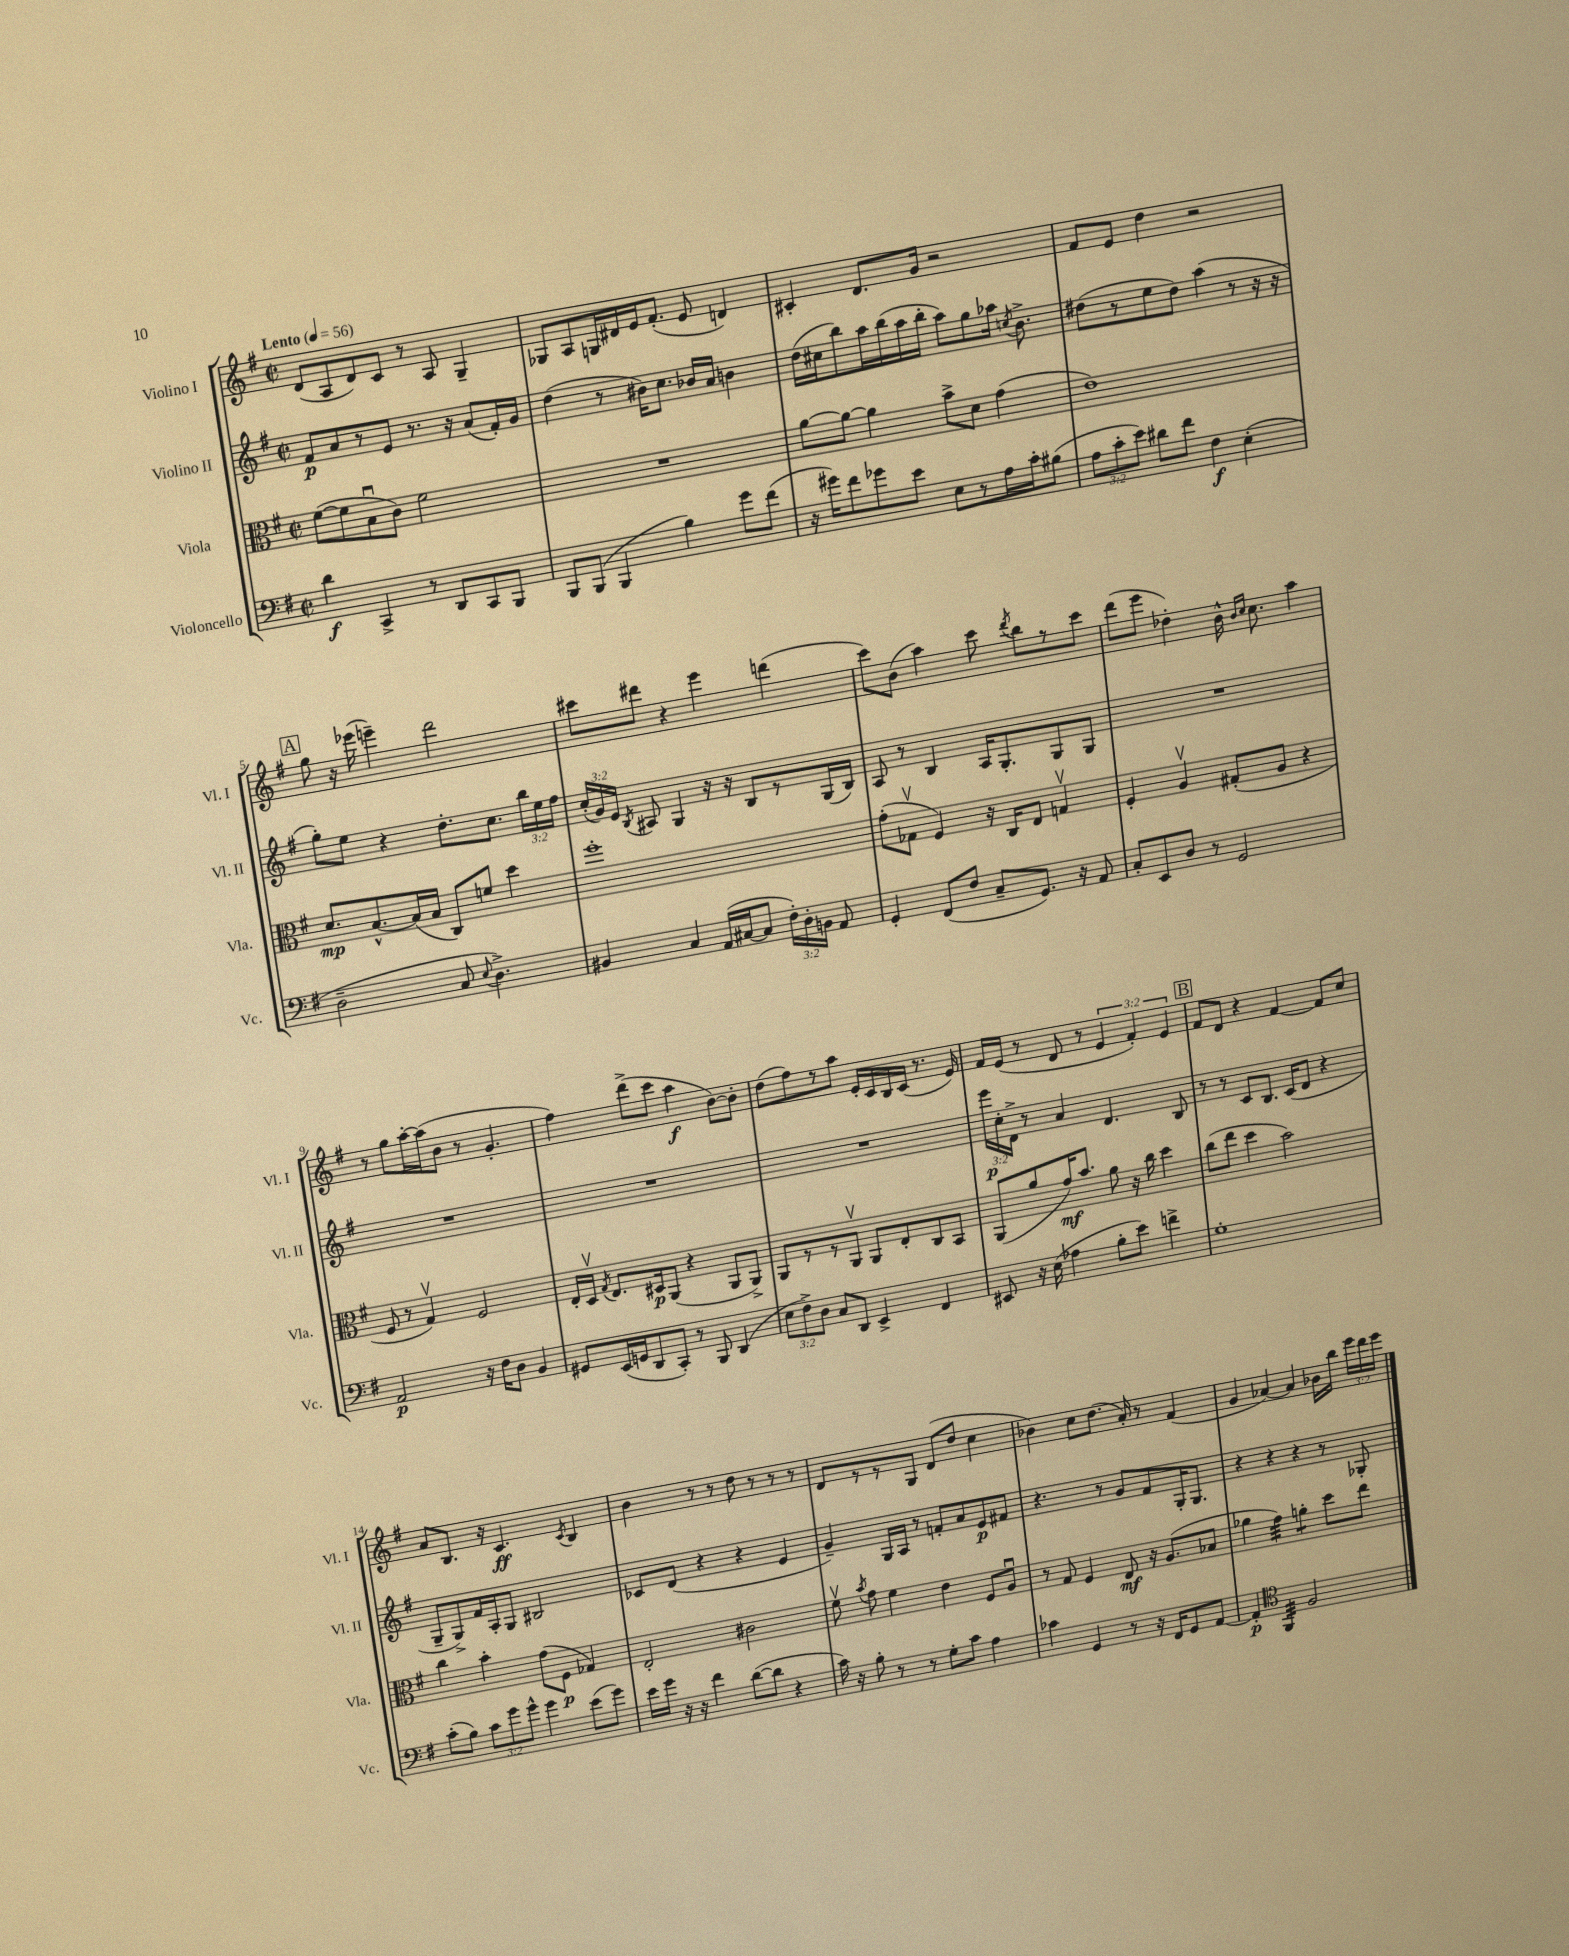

**kern	**kern	**kern	**kern
*staff4	*staff3	*staff2	*staff1
*clefF4	*clefC3	*clefG2	*clefG2
*k[f#]	*k[f#]	*k[f#]	*k[f#]
*M2/2	*M2/2	*M2/2	*M2/2
*met(c|)	*met(c|)	*met(c|)	*met(c|)
*MM56	*MM56	*MM56	*MM56
4d	([8f#	8f#	(8d
.	8f#]	8a	8A
4CC^	8Bu	8r	8d)
.	8c)	8e	8c
8r	2f#	8.r	8r
8DD	.	.	8A
.	.	16r	.
8CC	.	(8a	4G~
8BBB	.	16f#')	.
.	.	16g	.
=	=	=	=
8BBB	1r	(4dd	8G-
(8BBB	.	.	8A
4BBB	.	8r	16G
.	.	.	16d#
.	.	16b#)	16e
.	.	8.cc	(8.f#'
4B)	.	.	.
.	.	16b-	8e
.	.	16a	.
8g	.	4b	4d)
(8f#	.	.	.
=	=	=	=
16r	[8a	(16dd	4c#'
16g#)	.	16cc#	.
8f#	8a_	8bb)	.
8g-	4a]	16aa	8.d
.	.	(16bb	.
8e	.	16aa	.
.	.	16bb'	16g
8E	8b^	8aa)	2r
8r	8d	8gg	.
16A	(4g	16aa-	.
.	.	8qcc	.
16c'	.	8.b^	.
(8B#	.	.	.
=	=	=	=
12A	1e)	(8dd#	8f#
12c'	.	.	.
.	.	8r	8e
12e)	.	.	.
8d#	.	8ee	4dd
8f#	.	8dd#)	.
4F#	.	(4aa	2r
(4E'	.	8r	.
.	.	16r	.
.	.	16r	.
=	=	=	=
2D~	8.d	8gg')	8gg
.	.	8ee	16r
.	[8.B^^	.	(16eee-
.	.	4r	4eee~)
.	(16B]	.	.
.	16B	.	.
8C	8C)	8.dd'	2ddd
8qqE	.	.	.
4.D^)	8f	.	.
.	.	8.cc	.
.	4dd	.	.
.	.	24bb	.
.	.	24ee	.
.	.	24ff#	.
=	=	=	=
4BB#	1ff#'	(24cc'	8ccc#
.	.	24g)	.
.	.	24e	.
.	.	8qB	.
.	.	8A#	8ddd#
4C	.	4G	4r
(16AA	.	16r	4eee
[16C#	.	16r	.
8C#]	.	8B	.
24F#')	.	8r	(4ddd
24D'	.	.	.
24BB	.	.	.
8AA	.	(16G	.
.	.	16B)	.
=	=	=	=
4GG'	(8g'	8A	8ccc)
.	8G-v	8r	(8b
(8FF#	4F#)	4B	4aa)
8F#	.	.	.
8C~	16r	16A	8ccc
.	16C	8.G'	.
.	.	.	8qddd
8.GG)	8E	.	8bb
.	4Gv	8G	8r
16r	.	.	.
8AA	.	8G	8ccc
=	=	=	=
8C'	4F#'	1r	(8ddd
8EE	.	.	8eee
8D	4Av	.	4dd-')
8r	.	.	.
2GG	(8G#'	.	16b^^
.	.	.	16qqb
.	.	.	16qqcc
.	.	.	8.cc
.	8A	.	.
.	4r	.	4aa
=	=	=	=
2AA	8F#	1r	8r
.	8r	.	8gg
.	4Gv)	.	[16aa'
.	.	.	(16aa]
.	.	.	8b
16r	2F#	.	8r
16F#	.	.	.
8D	.	.	4.g'
4BB	.	.	.
=	=	=	=
8GG#	16E'	1r	4ff#)
.	16Dv	.	.
.	8qG	.	.
(16EE	8.E	.	.
16GG	.	.	.
8DD	.	.	(8ddd^
.	16D#	.	.
8CC')	(8AA	.	8ccc
8r	4r	.	4aa
8BBB	.	.	.
(4DD	8AA	.	[8b)
.	8AA^)	.	8b']
=	=	=	=
12E	8AA	1r	(8dd
12F#^)	.	.	.
.	8r	.	8ff#)
12D	.	.	.
8C	8r	.	8r
8DD	8AAv	.	8aa
4EE^	8AA	.	16e'
.	.	.	16c
.	8E'	.	16B
.	.	.	(16c
4FF#	8C	.	8.r
.	8BB	.	.
.	.	.	16e)
=	=	=	=
8EE#	(8AA	24eee	16f#
.	.	24cc'	.
.	.	.	(16e
.	.	24d^	.
16r	8a	8r	8r
(16E	.	.	.
4A-	16g)	4a	8d
.	8.b	.	.
.	.	.	8r
8B'	8a	4.d	6e
8e)	16r	.	.
.	.	.	6f#')
.	16cc	.	.
4f^	4dd	.	.
.	.	.	6e
.	.	8B	.
=	=	=	=
1G'	(8cc	8r	8f#
.	8ee	8r	8d
.	4dd	8c	4r
.	.	8.B	.
.	2b)	.	[4f#
.	.	(16c	.
.	.	8d	.
.	.	4r	8f#]
.	.	.	8cc
=	=	=	=
(8c'	4cc	8G~	8a
8B)	.	8G^)	8.B
12c	4b'	16f#	.
.	.	16A'	16r
12g	.	.	.
.	.	8G	4.c
12g^^	.	.	.
4g	(8g	2B#	.
.	8F#	.	.
.	.	.	8qc
(8e	4G-)	.	4B
8g)	.	.	.
=	=	=	=
16e	2E'	8c-	4b
16g	.	.	.
16r	.	(8d	.
16r	.	.	.
4f#	.	4r	8r
.	.	.	8r
([8d	2c#	4r	8dd
8d]	.	.	8r
4r	.	4e	8r
.	.	.	8r
=	=	=	=
16c)	8f#v	4g~)	8d
16r	.	.	.
.	8qb	.	.
8B'	8g	.	8r
8r	4f#	16G	8r
.	.	16A	.
8r	.	8r	8G
8G'	4e	8f'	(8d
8c	.	8a	8dd
4A	8F#	8e	4cc
.	8Au	8f#	.
=	=	=	=
4c-	8r	4.r	4b-)
.	8G	.	.
4GG	4F#	.	8cc
.	.	8r	(8.dd
8r	8E	8g	.
.	.	.	16a')
16r	16r	8f#	8r
16FF#	(8.A	.	.
8GG	.	16G'	(4f#
.	.	8.G	.
[8AA	8B-	.	.
=	=	=	=
4AA']	4a-	4r	4g
*clefC4	*	*	*
4FF#	4g)	4r	[4a-)
2F#	4a'	4r	4a-]
.	8dd	8r	16b-
.	.	.	16bb
.	8ee	8G-'	24eee
.	.	.	24ddd
.	.	.	24eee
==	==	==	==
*-	*-	*-	*-
